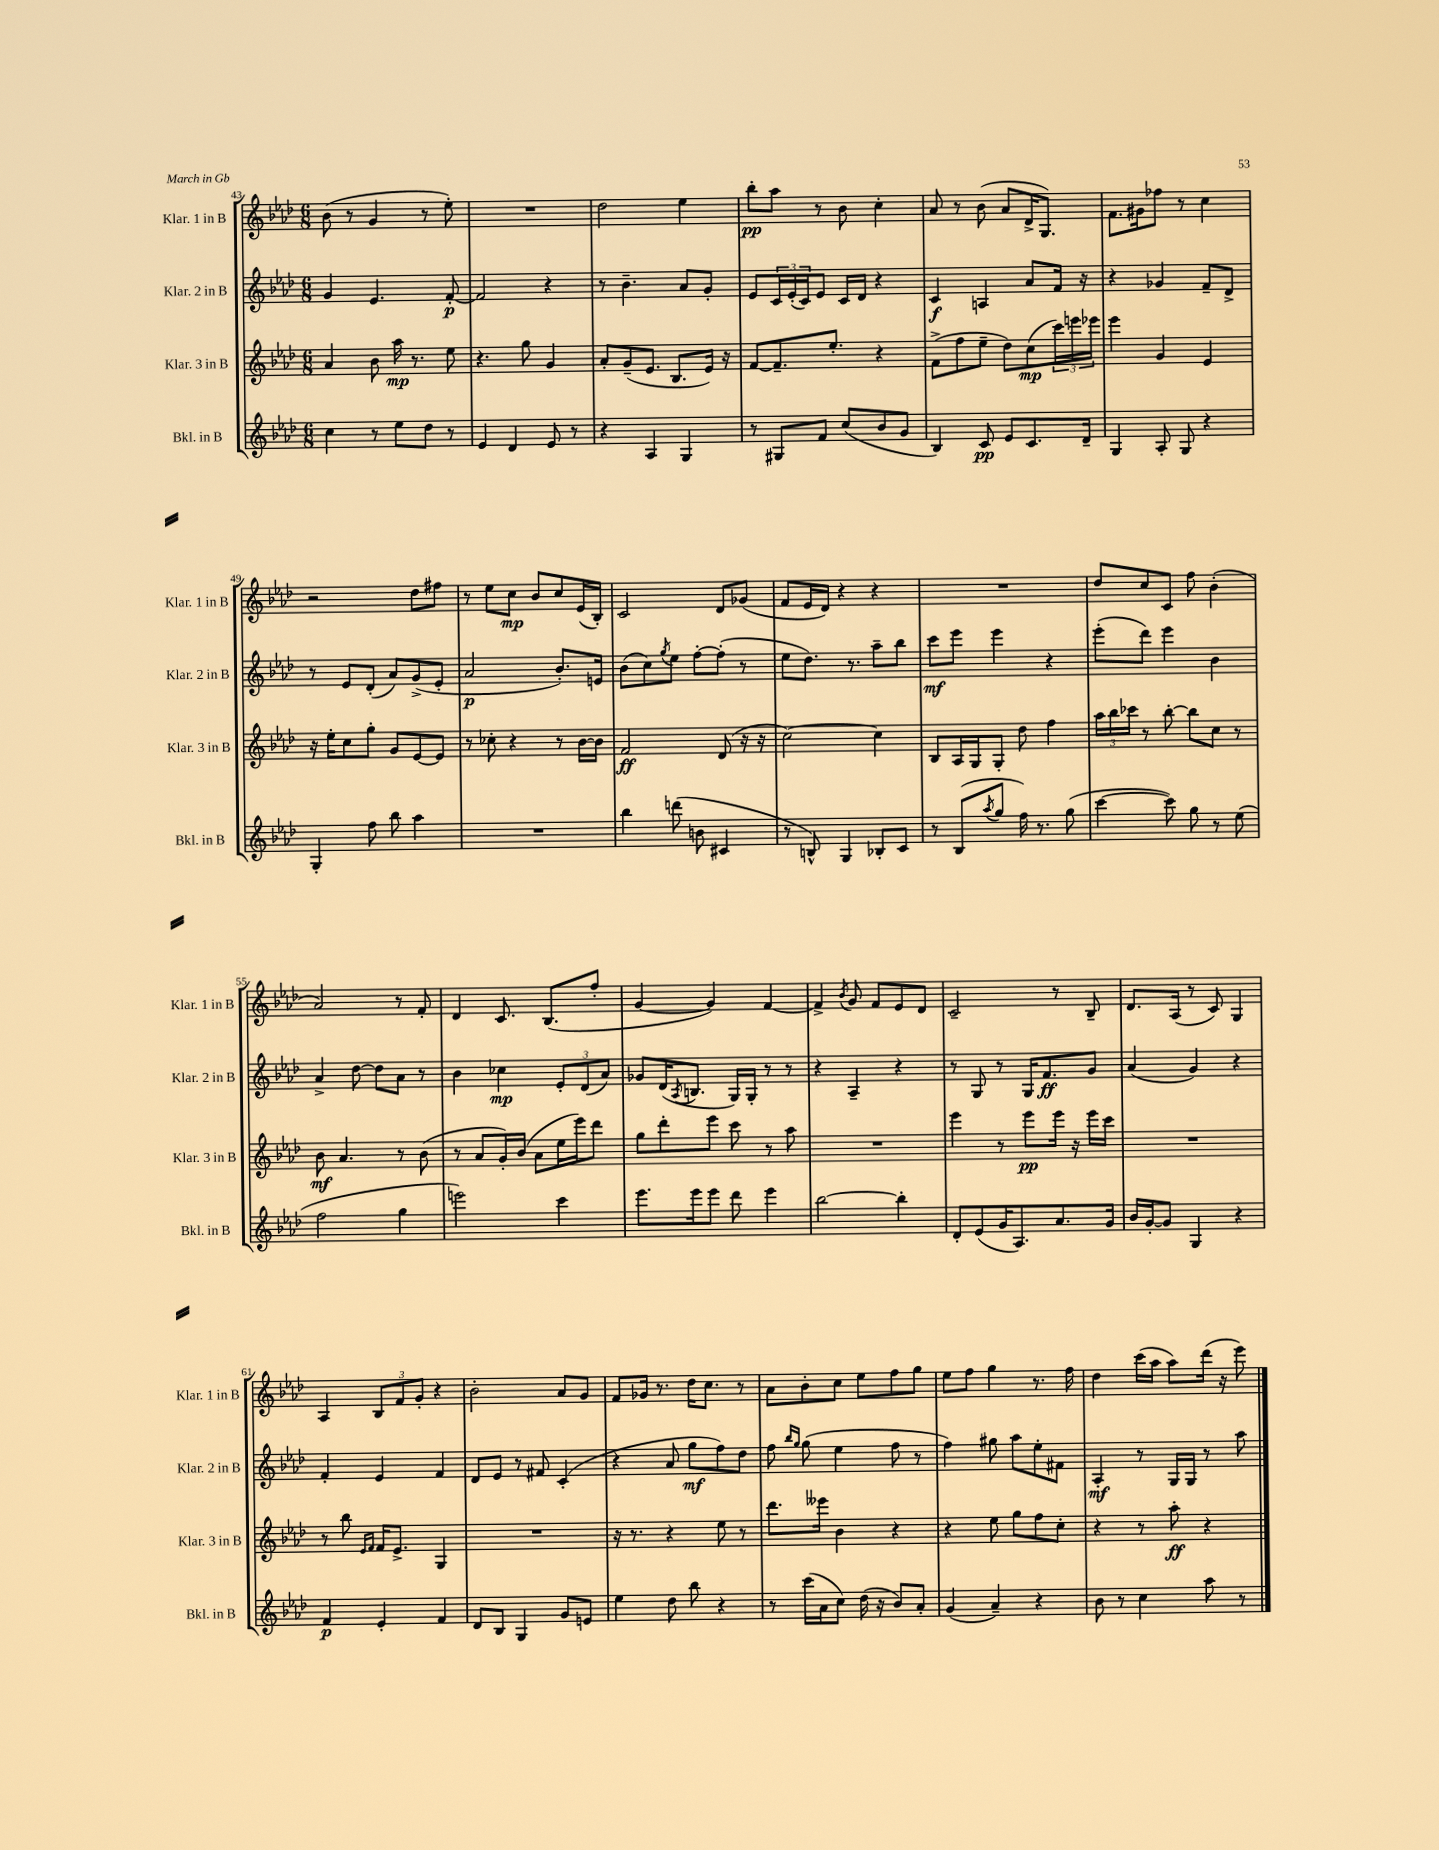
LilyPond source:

<<
\new StaffGroup <<
\new Staff = "s0" \with { instrumentName = "Klar. 1 in B" shortInstrumentName = "Klar. 1 in B" } {
    \clef treble \key aes \major \numericTimeSignature \time 6/8
    bes'8( r8 g'4 r8 ees''8-.) |
    R2. |
    des''2 ees''4 |
    bes''8-.\pp aes''8 r8 bes'8 c''4-. |
    aes'8 r8 bes'8( aes'8 des'16-> g8.) |
    f'8. gis'16 fes''8 r8 c''4 |
    r2 des''8 fis''8 |
    r8 ees''8 c''8\mp bes'8 c''8 ees'16( bes16-.) |
    c'2 des'8 ges'8( |
    f'8 ees'16 des'16) r4 r4 |
    R2. |
    des''8 c''8 c'8 f''8 bes'4-.( |
    aes'2) r8 f'8-. |
    des'4 c'8. bes8.( f''8-. |
    g'4~ g'4) f'4~ |
    f'4-> \acciaccatura { bes'8 } g'8 f'8 ees'8 des'8 |
    c'2-- r8 bes8-- |
    des'8. aes16( r8 c'8) g4 |
    aes4 \tuplet 3/2 { bes8 f'8 g'8-. } r4 |
    bes'2-. aes'8 g'8 |
    f'8 ges'16 r8. des''16 c''8. r8 |
    aes'8 bes'8-. c''8 ees''8 f''8 g''8 |
    ees''8 f''8 g''4 r8. f''16 |
    des''4 c'''16( aes''16 aes''8) des'''16( r16 ees'''8) \bar "|." |
}
\new Staff = "s1" \with { instrumentName = "Klar. 2 in B" shortInstrumentName = "Klar. 2 in B" } {
    \clef treble \key aes \major \numericTimeSignature \time 6/8
    g'4 ees'4. f'8~-.\p |
    f'2 r4 |
    r8 bes'4.-- aes'8 g'8-. |
    ees'8 \tuplet 3/2 { c'16 ees'16-.( c'16) } ees'8 c'16 des'16 r4 |
    c'4\f a4 aes'8 f'16 r16 |
    r4 ges'4 f'8-- des'8-> |
    r8 ees'8 des'8-.( aes'8) g'8->( ees'8-. |
    aes'2\p bes'8.-.) e'16 |
    bes'8( c''8) \acciaccatura { g''8 } ees''8 f''8~-. f''8-.( r8 |
    ees''8 des''8.) r8. aes''8-- bes''8 |
    c'''8\mf ees'''8 ees'''4 r4 |
    ees'''8-.( des'''8) ees'''4 bes'4 |
    aes'4-> des''8~ des''8 aes'8 r8 |
    bes'4 ces''4\mp \tuplet 3/2 { ees'8-. des'8( aes'8) } |
    ges'8 des'16( \acciaccatura { aes8 } b8. g16) g16-. r8 r8 |
    r4 aes4-- r4 |
    r8 g8 r8 g16 f'8.\ff g'8 |
    aes'4( g'4) r4 |
    f'4-. ees'4 f'4 |
    des'8 ees'8 r8 fis'8 c'4-.( |
    r4 aes'8 g''8\mf f''8) des''8 |
    f''8 \grace { bes''16 g''16 } g''8( ees''4 f''8 r8 |
    f''4) gis''8 aes''8 ees''8-. fis'8 |
    aes4-.\mf r8 g16 g16 r8 aes''8 \bar "|." |
}
\new Staff = "s2" \with { instrumentName = "Klar. 3 in B" shortInstrumentName = "Klar. 3 in B" } {
    \clef treble \key aes \major \numericTimeSignature \time 6/8
    aes'4 bes'8 aes''16\mp r8. ees''8 |
    r4. g''8 g'4 |
    aes'8-. g'8--( ees'8. bes8. ees'16) r16 |
    f'8~ f'8.-- ees''8.-. r4 |
    f'8->( f''8 ees''8-- des''8) c''8\mp( \tuplet 3/2 { c'''16) e'''16 ees'''16 } |
    ees'''4 g'4 ees'4 |
    r16 ees''16-. c''8 g''8-. g'8 ees'8~ ees'8 |
    r8 ces''8-. r4 r8 bes'16~ bes'16 |
    f'2\ff des'8( r16 r16 |
    c''2~) c''4 |
    bes8 aes16 g16 g8-. des''8 f''4 |
    \tuplet 3/2 { aes''16 bes''16 ces'''16 } r8 bes''8~-. bes''8 c''8 r8 |
    bes'8\mf aes'4. r8 bes'8( |
    r8 aes'8 g'16-.) bes'16( aes'8 ees''16 ees'''16) des'''8 |
    g''8 des'''8-. ees'''8 c'''8 r8 aes''8 |
    R2. |
    ees'''4 r8 ees'''8\pp ees'''16 r16 ees'''16 c'''16 |
    R2. |
    r8 bes''8 \grace { ees'16 f'16 } f'16 ees'8.-> g4 |
    R2. |
    r16 r8. r4 ees''8 r8 |
    des'''8. eeses'''16 bes'4 r4 |
    r4 ees''8 g''8 f''8 c''8-. |
    r4 r8 aes''8-.\ff r4 \bar "|." |
}
\new Staff = "s3" \with { instrumentName = "Bkl. in B" shortInstrumentName = "Bkl. in B" } {
    \clef treble \key aes \major \numericTimeSignature \time 6/8
    c''4 r8 ees''8 des''8 r8 |
    ees'4 des'4 ees'8 r8 |
    r4 aes4 g4 |
    r8 gis8 f'8 c''8( bes'8 g'8 |
    bes4) c'8\pp ees'8 c'8. des'16-- |
    g4 aes8-. g8 r4 |
    g4-. f''8 bes''8 aes''4 |
    R2. |
    bes''4 d'''8( b'8 cis'4 |
    r8 b8-^) g4 bes8-. c'8 |
    r8 bes8( \acciaccatura { aes''8 } g''8 f''16) r8. g''8( |
    c'''4~ c'''8) g''8 r8 ees''8( |
    f''2 g''4 |
    e'''2) c'''4 |
    ees'''8. ees'''16 ees'''8 des'''8 ees'''4 |
    bes''2~ bes''4-. |
    des'8-. ees'8( g'16 aes8.) aes'8. g'16 |
    bes'16 g'16~-. g'8 g4 r4 |
    f'4\p ees'4-. f'4 |
    des'8 bes8 g4 g'8 e'8 |
    ees''4 des''8 bes''8 r4 |
    r8 c'''16( aes'16 c''8) des''16( r16 bes'8) aes'8-. |
    g'4( aes'4--) r4 |
    bes'8 r8 c''4 aes''8 r8 \bar "|." |
}
>>
>>
\layout { \context { \Score currentBarNumber = #43 } }
